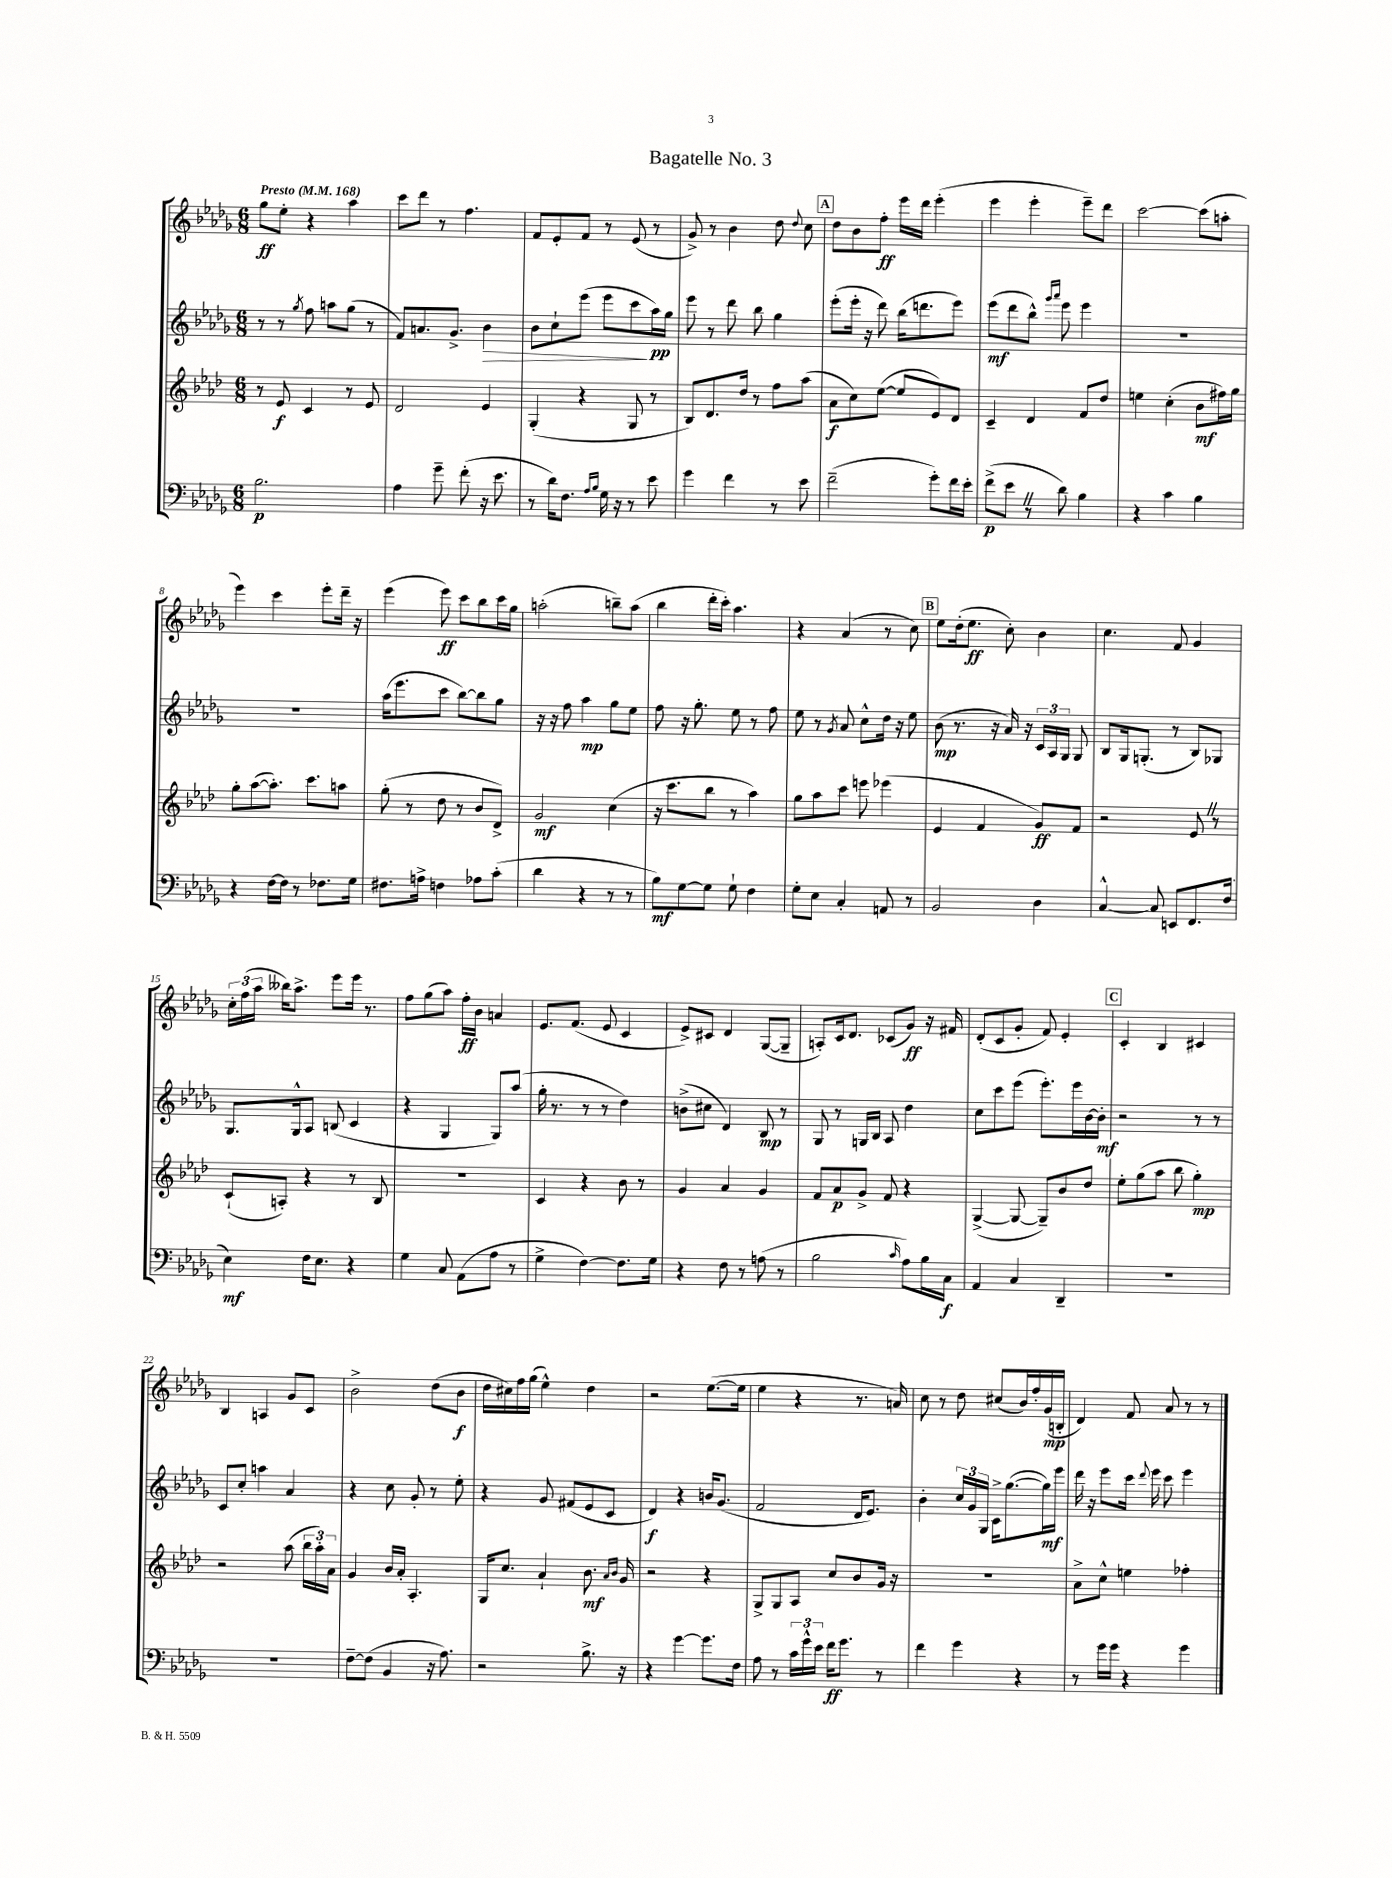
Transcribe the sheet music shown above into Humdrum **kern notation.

**kern	**dynam	**kern	**dynam	**kern	**dynam	**kern	**dynam
*part4	*part4	*part3	*part3	*part2	*part2	*part1	*part1
*staff4	*staff4	*staff3	*staff3	*staff2	*staff2	*staff1	*staff1
*clefF4	*	*clefG2	*	*clefG2	*	*clefG2	*
*k[b-e-a-d-g-]	*	*k[b-e-a-d-]	*	*k[b-e-a-d-g-]	*	*k[b-e-a-d-g-]	*
*M6/8	*	*M6/8	*	*M6/8	*	*M6/8	*
*MM168	*	*MM168	*	*MM168	*	*MM168	*
=1	=1	=1	=1	=1	=1	=1	=1
!	!	!	!	!	!	!LO:TX:a:B:t=Presto	!
2.B-\	p	8r	.	8r	.	8gg-\L	ff
.	.	8e-/	f	8r	.	8ee-'\J	.
.	.	.	.	8qgg-/	.	.	.
.	.	4c/	.	8ff\	.	4r	.
.	.	.	.	8aan\L	.	.	.
.	.	8r	.	(8gg-\J	.	4aa-\	.
.	.	8e-/	.	8r	.	.	.
=2	=2	=2	=2	=2	=2	=2	=2
4A-\	.	2d-/	.	8f/L)	.	8ccc\L	.
.	.	.	.	8.an/	.	8ddd-\J	.
8g-~\	.	.	.	.	.	8r	.
.	.	.	.	8.g-^/J	.	.	.
(8f'\	.	.	.	.	.	4.ff\	.
!	!	!	!	!	!LO:HP:b	!	!
16r	.	4e-/	.	4b-\	>	.	.
8.e-\	.	.	.	.	.	.	.
=3	=3	=3	=3	=3	=3	=3	=3
8r	.	(4G'/	.	8b-\L	.	8f/L	.
16d-\KL)	.	.	.	8cc`\	.	8e-'/	.
8.F\J	.	.	.	.	.	.	.
.	.	4r	.	(8eee-\J	.	8f/J	.
16qqA-/LL	.	.	.	.	.	.	.
16qqB-/JJ	.	.	.	.	.	.	.
16G-\	.	.	.	8eee-\L	.	8r	.
16r	.	.	.	.	.	.	.
8r	.	8G/	.	8ccc\	.	(8e-/	.
8e-\	.	8r	.	16aa-\L)	] pp	8r	.
.	.	.	.	16gg-\JJ	.	.	.
=4	=4	=4	=4	=4	=4	=4	=4
4g-\	.	8B-/L)	.	8eee-\	.	8g-^/)	.
.	.	8.d-/	.	8r	.	8r	.
4f\	.	.	.	8ddd-\	.	4b-\	.
.	.	16dd-/Jk	.	.	.	.	.
.	.	8r	.	8bb-\	.	.	.
8r	.	8ff\L	.	4gg-\	.	8dd-\	.
.	.	.	.	.	.	8qqdd-/	.
8e-\	.	(8aa-\J	.	.	.	8cc\	.
!!LO:REH:place=s1:t=A
=5	=5	=5	=5	=5	=5	=5	=5
(2f~\	.	8a-\L	f	(8eee-'\L	.	8dd-\L	.
.	.	8cc\)	.	16eee-'\Jk	.	8b-\	.
.	.	.	.	16r	.	.	.
.	.	([8ee-\J	.	8ddd-\)	.	8ff'\J	ff
.	.	8ee-/L]	.	(16bb-\KL	.	16eee-\LL	.
.	.	.	.	8.dddn\	.	16ddd-\JJ	.
8g-'\L)	.	8e-/)	.	.	.	(4eee-'\	.
16f\L	.	8d-/J	.	8eee-\J)	.	.	.
16e-'\JJ	.	.	.	.	.	.	.
=6	=6	=6	=6	=6	=6	=6	=6
(8f^\L	p	4c~/	.	(8eee-\L	mf	4eee-\	.
8e-Z\J	.	.	.	8ddd-\	.	.	.
8r	.	4d-/	.	8bb-^^\J)	.	4eee-'\	.
.	.	.	.	16qqggg-/LL	.	.	.
.	.	.	.	16qqaaa-/JJ	.	.	.
8d-\)	.	.	.	8eee-\	.	.	.
4B-\	.	8f/L	.	4eee-\	.	8eee-~\L)	.
.	.	8dd-/J	.	.	.	8ddd-\J	.
=7	=7	=7	=7	=7	=7	=7	=7
4r	.	4een\	.	2.r	.	[2ccc\	.
4c\	.	(4cc'\	.	.	.	.	.
4B-\	.	8b-\L	mf	.	.	(8ccc\L]	.
.	.	16ff#X\L)	.	.	.	8aan'\J	.
.	.	16gg\JJ	.	.	.	.	.
!!LO:LB:g=z
=8	=8	=8	=8	=8	=8	=8	=8
4r	.	8gg'\L	.	2.r	.	4eee-\)	.
.	.	([8aa-\	.	.	.	.	.
[16F\LL	.	8.aa-'\J])	.	.	.	4ccc\	.
16F\JJ]	.	.	.	.	.	.	.
8r	.	.	.	.	.	.	.
.	.	8.ccc\L	.	.	.	.	.
8.F-X\L	.	.	.	.	.	8eee-'\L	.
.	.	8aan\J	.	.	.	16ddd-~\Jk	.
16G-\Jk	.	.	.	.	.	16r	.
=9	=9	=9	=9	=9	=9	=9	=9
8.F#X\L	.	(8gg'\	.	(16aa-\KL	.	(4eee-\	.
.	.	.	.	8.eee-\	.	.	.
.	.	8r	.	.	.	.	.
16An^\Jk	.	.	.	.	.	.	.
4Fn\	.	8dd-\	.	8ccc\J	.	8eee-\)	ff
.	.	8r	.	[8bb-\L)	.	8ccc\L	.
8A-X\L	.	8b-/L	.	8bb-\]	.	8bb-\	.
(8c'\J	.	8d-^/J)	.	8gg-\J	.	16ccc\L	.
.	.	.	.	.	.	16gg-\JJ	.
=10	=10	=10	=10	=10	=10	=10	=10
4d-\	.	2g/	mf	16r	.	(2aan'\	.
.	.	.	.	16r	.	.	.
.	.	.	.	8ff\	.	.	.
4r	.	.	.	4aa-\	mp	.	.
8r	.	(4cc\	.	8gg-\L	.	8bbn~\L)	.
8r	.	.	.	8ee-\J	.	(8aa\J	.
=11	=11	=11	=11	=11	=11	=11	=11
8B-\L)	mf	16r	.	8ff\	.	4bb-\	.
.	.	8.ccc\L	.	.	.	.	.
[8G-\	.	.	.	16r	.	.	.
.	.	.	.	8.gg-'\	.	.	.
8G-\J]	.	8bb-\J	.	.	.	16ddd-'\LL	.
.	.	.	.	.	.	16ccc'\JJ)	.
8G-`\	.	8r	.	8ee-\	.	4.aa-\	.
4F\	.	4aa-\)	.	8r	.	.	.
.	.	.	.	8ff\	.	.	.
=12	=12	=12	=12	=12	=12	=12	=12
8G-'\L	.	8gg\L	.	8ee-\	.	4r	.
8E-\J	.	8aa-\	.	8r	.	.	.
.	.	.	.	8qg-/	.	.	.
4C'/	.	8ccc\J	.	8a-/	.	(4a-/	.
.	.	8eeen\	.	8cc^^\L	.	.	.
8AAn/	.	(4eee-X\	.	16dd-\Jk	.	8r	.
.	.	.	.	16r	.	.	.
8r	.	.	.	8ee-\	.	8cc\)	.
!!LO:REH:place=s1:t=B
=13	=13	=13	=13	=13	=13	=13	=13
2BB-/	.	4e-/	.	(8b-\	mp	8ee-\L	.
.	.	.	.	8.r	.	(16dd-'\k	.
.	.	.	.	.	.	8.ee-\J	ff
.	.	4f/	.	.	.	.	.
.	.	.	.	16r	.	.	.
.	.	.	.	16a-/)	.	8cc'\)	.
.	.	.	.	16r	.	.	.
4D-\	.	8g/L)	ff	24c/LL	.	4b-\	.
.	.	.	.	24A-/	.	.	.
.	.	.	.	24G-/JJ	.	.	.
.	.	8f/J	.	8G-/	.	.	.
=14	=14	=14	=14	=14	=14	=14	=14
[4C^^/	.	2r	.	8B-/L	.	4.cc\	.
.	.	.	.	16G-/k	.	.	.
.	.	.	.	(8.Gn'/J	.	.	.
8C/]	.	.	.	.	.	.	.
8EEn/L	.	.	.	8r	.	8f/	.
8.FF/	.	8e-Z/	.	8B-/L)	.	4g-/	.
.	.	8r	.	8G-X/J	.	.	.
(16F/Jk	.	.	.	.	.	.	.
!!LO:LB:g=z
=15	=15	=15	=15	=15	=15	=15	=15
4E-\)	mf	(8c`/L	.	8.G-/L	.	24cc'\LL	.
.	.	.	.	.	.	(24ff\	.
.	.	.	.	.	.	24aa-\JJ	.
.	.	8An'/J)	.	.	.	16bb--X\KL)	.
.	.	.	.	16G-^^/k	.	8.aa-^\J	.
16F\KL	.	4r	.	8A-/J	.	.	.
8.E-\J	.	.	.	.	.	.	.
.	.	.	.	(8Bn/	.	8eee-\L	.
4r	.	8r	.	4c/	.	16eee-\Jk	.
.	.	.	.	.	.	8.r	.
.	.	8B-/	.	.	.	.	.
=16	=16	=16	=16	=16	=16	=16	=16
4G-\	.	2.r	.	4r	.	8ff\L	.
.	.	.	.	.	.	(8gg-\	.
8C/	.	.	.	4G-/	.	8aa-\J)	.
(8AA-\L	.	.	.	.	.	16ff'\LL	ff
.	.	.	.	.	.	16b-\JJ	.
8A-\J	.	.	.	8G-/L)	.	4an/	.
8r	.	.	.	(8aa-/J	.	.	.
=17	=17	=17	=17	=17	=17	=17	=17
4G-^\	.	4c/	.	16gg-'\	.	8.e-/L	.
.	.	.	.	8.r	.	.	.
.	.	.	.	.	.	(8.f/J	.
[4F\)	.	4r	.	8r	.	.	.
.	.	.	.	8r	.	8e-/	.
8.F\L]	.	8b-\	.	4dd-\)	.	4c/	.
.	.	8r	.	.	.	.	.
16G-\Jk	.	.	.	.	.	.	.
=18	=18	=18	=18	=18	=18	=18	=18
4r	.	4g/	.	(8bn^\L	.	8e-^/L)	.
.	.	.	.	8cc#X\J	.	8c#X/J	.
8F\	.	4a-/	.	4d-/)	.	4d-/	.
8r	.	.	.	.	.	.	.
(8An\	.	4g/	.	8B-/	mp	([8G-/L	.
8r	.	.	.	8r	.	8G-~/J]	.
=19	=19	=19	=19	=19	=19	=19	=19
2B-\	.	8f/L	.	8G-/	.	8An'/L)	.
.	.	8a-/	p	8r	.	16c/k	.
.	.	.	.	.	.	8.d-/J	.
.	.	8g^/J	.	16Gn/LL	.	.	.
.	.	.	.	16B-/JJ	.	.	.
.	.	8f/	.	8A-/	.	(8c-X/L	.
16qqc/	.	.	.	.	.	.	.
8A-\L)	.	4r	.	4dd-\	.	8g-/J)	ff
16B-\L	.	.	.	.	.	16r	.
16C\JJ	f	.	.	.	.	16f#X/	.
=20	=20	=20	=20	=20	=20	=20	=20
4AA-/	.	([4G^/	.	8cc\L	.	(8d-'/L	.
.	.	.	.	8ccc\	.	8c/	.
4C/	.	8G/_	.	(8eee-\J	.	8g-'/J	.
.	.	8G~/L])	.	8.eee-'\L)	.	8f/)	.
4DD-~/	.	8b-/	.	.	.	4e-'/	.
.	.	.	.	16eee-\L	.	.	.
.	.	8dd-/J	.	[16b-\	.	.	.
.	.	.	.	16b-'\JJ]	mf	.	.
!!LO:REH:place=s1:t=C
=21	=21	=21	=21	=21	=21	=21	=21
2.r	.	8ee-'\L	.	2r	.	4c'/	.
.	.	(8gg\	.	.	.	.	.
.	.	8aa-\J	.	.	.	4B-/	.
.	.	8bb-\	.	.	.	.	.
.	.	4gg'\)	mp	8r	.	4c#X/	.
.	.	.	.	8r	.	.	.
!!LO:LB:g=z
=22	=22	=22	=22	=22	=22	=22	=22
2.r	.	2r	.	8c/L	.	4B-/	.
.	.	.	.	8cc'/J	.	.	.
.	.	.	.	4aan\	.	4An/	.
.	.	(8aa-\	.	4a-/	.	8g-/L	.
.	.	24bb-\LL	.	.	.	8c/J	.
.	.	24aa-'\)	.	.	.	.	.
.	.	24a-\JJ	.	.	.	.	.
=23	=23	=23	=23	=23	=23	=23	=23
[8F~\L	.	4g/	.	4r	.	2b-^\	.
(8F\J]	.	.	.	.	.	.	.
4BB-/	.	16b-/LL	.	8cc\	.	.	.
.	.	16a-'/JJ	.	.	.	.	.
.	.	4.A-'/	.	8g-'/	.	.	.
16r	.	.	.	8r	.	(8dd-\L	.
8.A-\)	.	.	.	.	.	.	.
.	.	.	.	8ee-'\	.	8b-\J	f
=24	=24	=24	=24	=24	=24	=24	=24
2r	.	16G/KL	.	4r	.	16dd-\LL	.
.	.	8.cc/J	.	.	.	16cc#X\)	.
.	.	.	.	.	.	16ff\	.
.	.	.	.	.	.	(16gg-\JJ	.
.	.	4a-`/	.	8g-/	.	4ee-^^\)	.
.	.	.	.	(8f#X/L	.	.	.
8.B-^\	.	8.b-\	mf	8e-/	.	4dd-\	.
.	.	.	.	8c/J	.	.	.
.	.	16qqa-/LL	.	.	.	.	.
.	.	16qqb-/JJ	.	.	.	.	.
16r	.	16g/	.	.	.	.	.
=25	=25	=25	=25	=25	=25	=25	=25
4r	.	2r	.	4d-/)	f	2r	.
[4g-\	.	.	.	4r	.	.	.
8.g-\L]	.	4r	.	16bn/KL	.	([8.ee-\L	.
.	.	.	.	(8.g-/J	.	.	.
16F\Jk	.	.	.	.	.	16ee-\Jk]	.
=26	=26	=26	=26	=26	=26	=26	=26
8A-\	.	8G^/L	.	2f/	.	4ee-\	.
8r	.	8G/	.	.	.	.	.
24c\LL	.	8A-/J	.	.	.	4r	.
24g-^^\	.	.	.	.	.	.	.
24e-\JJ	.	.	.	.	.	.	.
16f\KL	ff	8cc/L	.	.	.	.	.
8.g-\J	.	.	.	.	.	.	.
.	.	8b-/	.	16d-/KL	.	8.r	.
.	.	.	.	8.e-/J)	.	.	.
8r	.	16g/Jk	.	.	.	.	.
.	.	16r	.	.	.	16an/)	.
=27	=27	=27	=27	=27	=27	=27	=27
4f\	.	2.r	.	4b-'\	.	8cc\	.
.	.	.	.	.	.	8r	.
4g-\	.	.	.	24cc/LL	.	8dd-\	.
.	.	.	.	24g-/	.	.	.
.	.	.	.	24G-/JJ	.	.	.
.	.	.	.	16c^\KL	.	(8cc#X/L	.
.	.	.	.	([8.gg-\	.	.	.
4r	.	.	.	.	.	16b-/L)	.
.	.	.	.	.	.	16ff'/	.
.	.	.	.	16gg-\L])	mf	(16g-/	mp
.	.	.	.	16eee-\JJ	.	16Bn'/JJ	.
=28	=28	=28	=28	=28	=28	=28	=28
8r	.	8a-^\L	.	16ddd-\	.	4d-/)	.
.	.	.	.	16r	.	.	.
16g-\LL	.	8cc^^\J	.	8eee-\L	.	.	.
16g-\JJ	.	.	.	.	.	.	.
4r	.	4een\	.	16ccc\Jk	.	8f/	.
.	.	.	.	8qqddd-/	.	.	.
.	.	.	.	16eee-\	.	.	.
.	.	.	.	8ccc\	.	8a-/	.
4g-\	.	4ff-X'\	.	4eee-\	.	8r	.
.	.	.	.	.	.	8r	.
==	==	==	==	==	==	==	==
*-	*-	*-	*-	*-	*-	*-	*-
